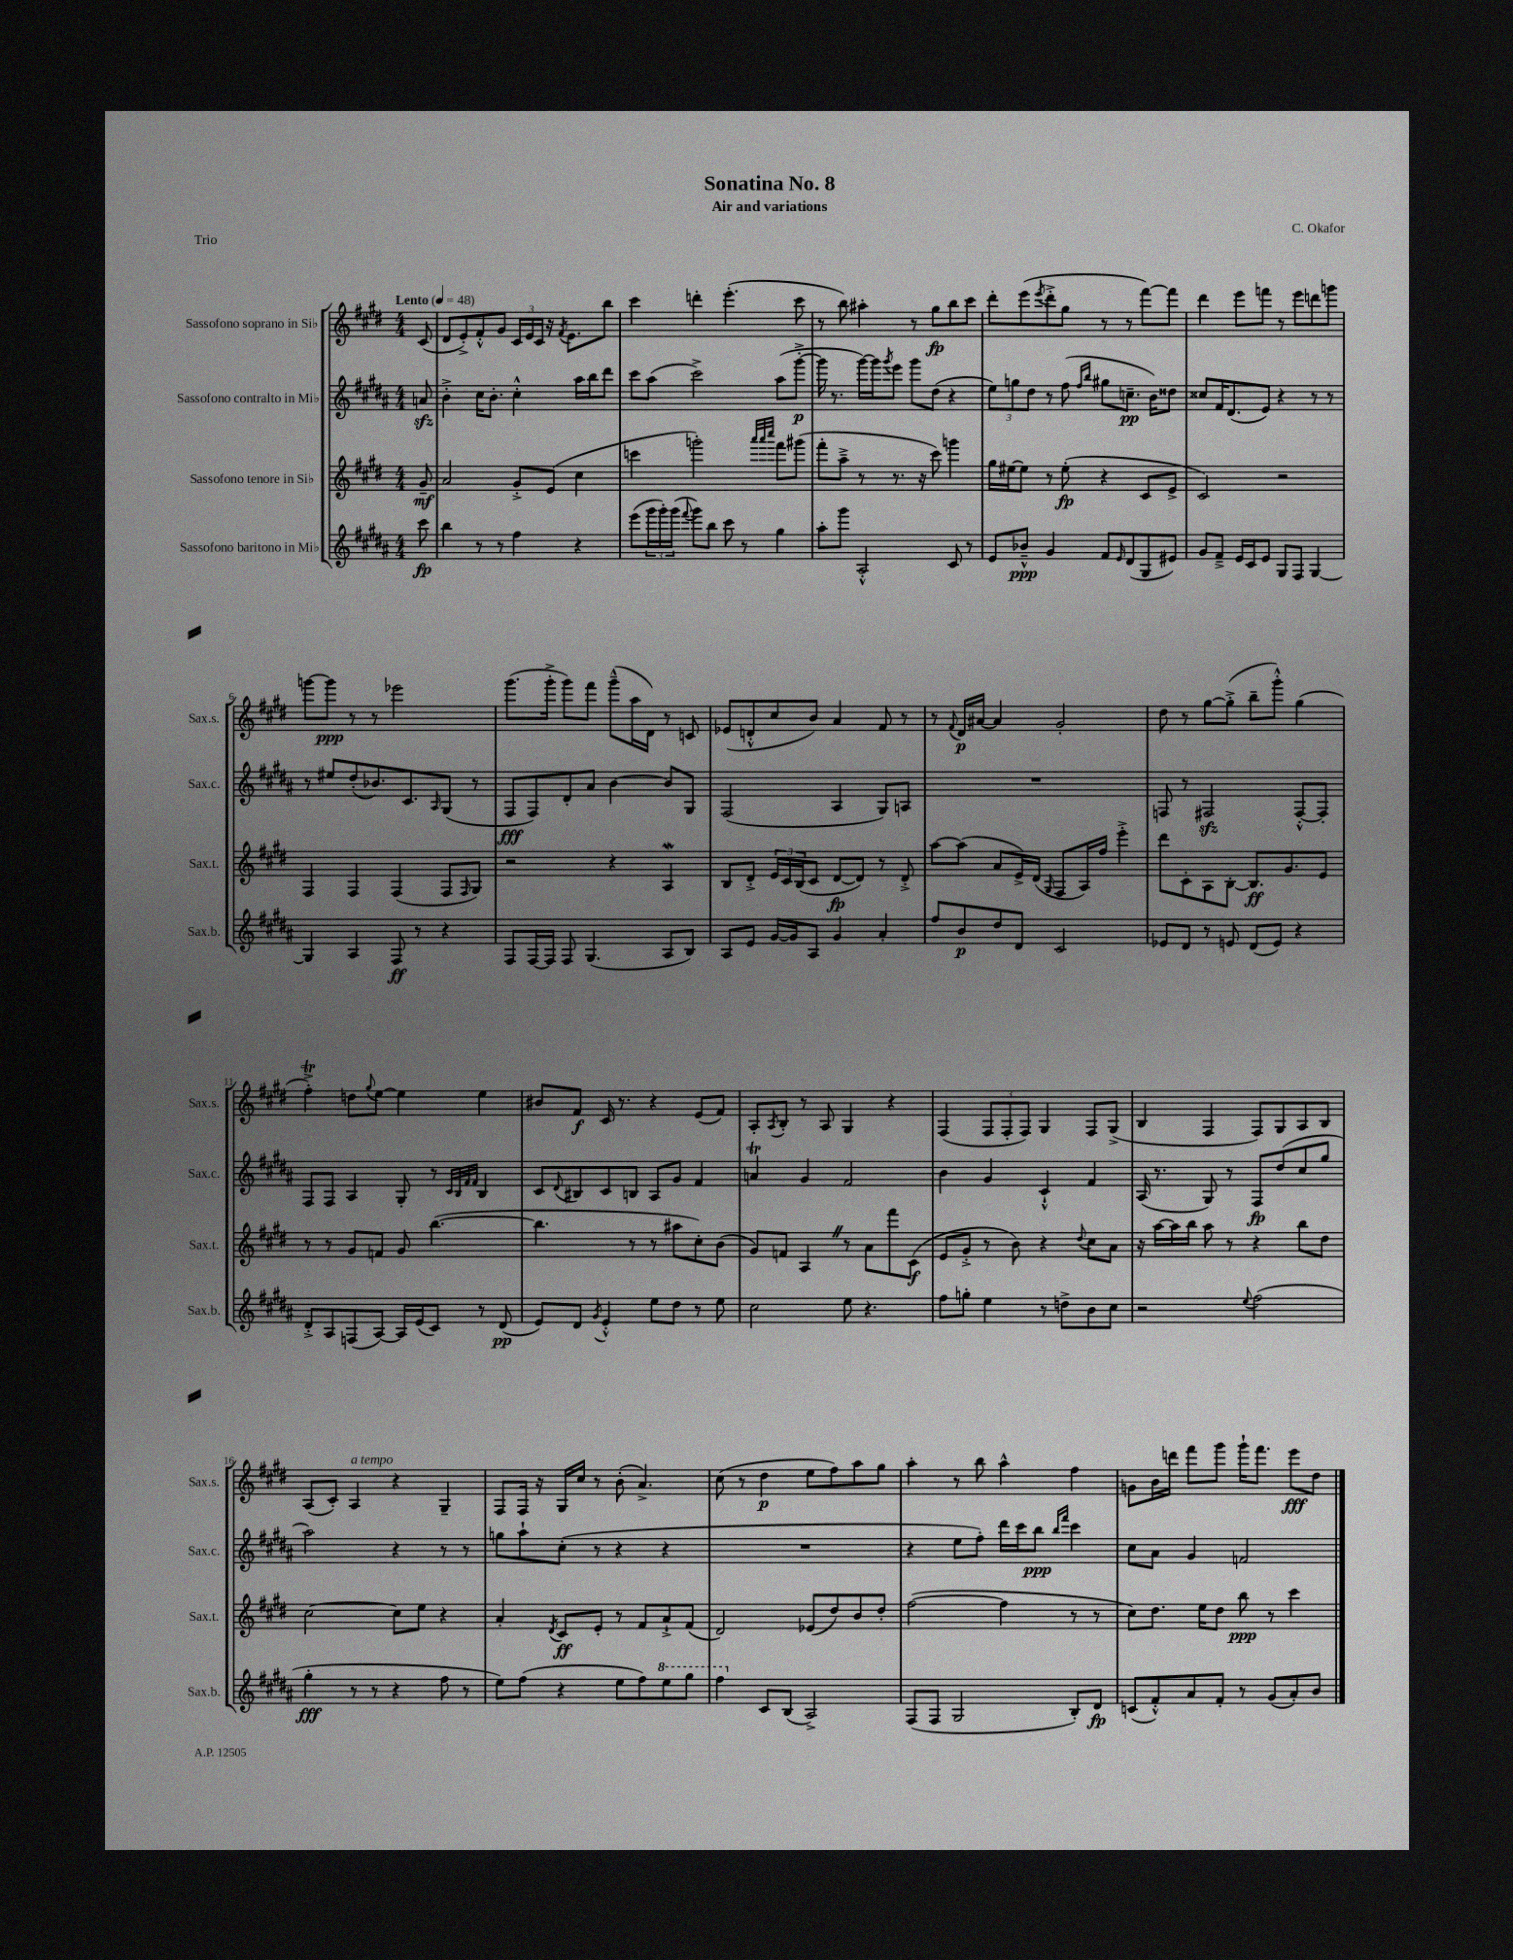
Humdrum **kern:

**kern	**kern	**kern	**kern
*staff4	*staff3	*staff2	*staff1
*clefG2	*clefG2	*clefG2	*clefG2
*k[f#c#g#d#a#]	*k[f#c#g#d#]	*k[f#c#g#d#a#]	*k[f#c#g#d#]
*M4/4	*M4/4	*M4/4	*M4/4
*MM48	*MM48	*MM48	*MM48
8ccc#	8g#~	8a	(8c#
=	=	=	=
4bb	2a	4b'^	8d#
.	.	.	8e'^)
8r	.	16cc#	8f#'^^
.	.	8.b'	.
8r	.	.	8g#
4ff#	8g#'^	4cc#'^^	24c#
.	.	.	24e
.	.	.	24c#
.	(8e	.	16r
.	.	.	8qf#
.	.	.	8.e
4r	4cc#	16aa#	.
.	.	16bb	.
.	.	8ddd#	8bb
=	=	=	=
(8eee	4ccc	8ccc#	4ccc#
24ggg#	.	(8aa#	.
24ggg#')	.	.	.
(24ggg#	.	.	.
8qqfff#	.	.	.
8ggg#)	2ggg')	2ccc#^)	4ddd'
8bb	.	.	.
8ccc#	.	.	(4.eee'
8r	.	.	.
.	32qqaaa	.	.
.	32qqaaa	.	.
.	32qqcccc#	.	.
4gg#	8fff#	(8aa#	.
.	(8ggg#	[8ggg#'^	8ccc#
=	=	=	=
8aa#'	8fff#'	16ggg#]	8r
.	.	8.r	.
8ggg#	8aa~^	.	8bb)
2A#'^^	8r	[16ggg#)	4aa#'
.	.	16ggg#]	.
.	.	8qggg#	.
.	8.r	8eee	.
.	.	8ggg#	8r
.	16r	.	.
.	8ccc#)	(8dd#	8gg#
8c#	4ggg	4r	8bb
8r	.	.	8ccc#
=	=	=	=
8e	16gg#	12ee)	8ddd#'
.	[16ee#	.	.
.	.	12gg	.
8b-~^^	8ee#]	.	(8eee
.	.	12dd#	.
.	.	.	8qeee
4g#	8r	8r	8ddd#'^
.	(8ee#'	(8ff#	8gg#
.	.	16qqff#	.
.	.	16qqbb	.
8f#	4r	8gg#	8r
16qqe	.	.	.
(8d#	.	8.cc~	8r
8G#	8c#	.	[8fff#)
.	.	16b)	.
8e#)	8e^	8dd##	8fff#]
=	=	=	=
8g#	2c#)	8cc##	4ddd#
8f#~^	.	16f#	.
.	.	(8.d#	.
16e	.	.	8eee
16c#	.	.	.
8e	.	8e)	8fff
8G#	2r	4r	8r
8F#	.	.	8eee
[4G#	.	8r	8ddd
.	.	8r	8ggg
=	=	=	=
4G#]	4F#	8r	[8ggg
.	.	8ee#	8ggg]
4A#	4F#	(8dd#'	8r
.	.	8.b-)	8r
8F#	(4F#	.	2eee-
.	.	8.c#	.
8r	.	.	.
.	.	16qqA#	.
4r	8F#	(8G#	.
.	16qqF#	.	.
.	8G#)	8r	.
=	=	=	=
8F#	2r	8F#	(8.ggg#
[16F#	.	8F#)	.
16F#]	.	.	16ggg#'^
8F#	.	8d#'	8ggg#)
(4.G#	.	8a#	8fff#
.	4r	[4b	(8ggg#~^^
.	.	.	16aa
.	.	.	16d#)
8A#	4A	8b]	8r
8B)	.	8G#	8c
=	=	=	=
8A#	8B	(2F#	(8e-
8e	8d#'^	.	8d'^^
[16g#	24e	.	8cc#
.	24c#	.	.
16g#]	.	.	.
.	(24B	.	.
8A#	8c#	.	8b)
4g#	[8d#	4A#	4a
.	8d#])	.	.
4a#'	8r	8G#)	8f#
.	8d#'^	8A	8r
=	=	=	=
8ff#	[8aa	1r	8r
.	.	.	8qqf#
8b	(8aa]	.	16d#
.	.	.	[16a#
8dd#	8a	.	4a#]
8d#	16e^)	.	.
.	(16d#	.	.
.	16qqG#	.	.
2c#	8F#	.	2g#'
.	16A)	.	.
.	16ff#	.	.
.	4eee'^	.	.
=	=	=	=
8e-	8ddd#	8F	8dd#
8d#	8c#'	8r	8r
8r	8A	2F#	[8gg#
8e	[8B'	.	(8gg#'^]
(8d#	8.B]	.	8bb~
8e)	.	.	8ggg#'^^)
.	8.g#	.	.
4r	.	[8F#'^^	(4gg#
.	8e	8F#']	.
=	=	=	=
8d#'^	8r	8F#	4ff#'^)
8A#	8r	8F#	.
(8F	8g#	4A#	8dd
.	.	.	8qqgg#
[8A#)	8f	.	[8ee
16A#]	8g#	8G#'	4ee]
(16e	.	.	.
8c#)	([4.bb	8r	.
.	.	32qqc#	.
.	.	32qqB	.
.	.	32qqf#	.
.	.	32qqf#	.
8r	.	4B	4ee
(8d#	.	.	.
=	=	=	=
8e)	4.bb]	8c#	8b#
.	.	8qqd#	.
8d#	.	8B#	8f#
8qg#	.	.	.
4e'^^	.	8c#	16c#
.	.	.	8.r
.	8r	8B	.
8ee	8r	8A#	4r
8dd#	8aa#	8g#	.
8r	8cc#')	4f#	(8e
8ee	(8b	.	8f#)
=	=	=	=
2cc#	8g#)	4a	8A'
.	.	.	8qA
.	8f	.	8B'
.	4A	4g#	8r
.	.	.	8A
8ee	8r	2f#	4G#
4.r	8a	.	.
.	8fff#	.	4r
.	(8c#	.	.
=	=	=	=
8ff#	8e	4b	(4F#
8gg'	8g#'^	.	.
4ee	8r	4g#	12F#
.	.	.	12F#'
.	8b)	.	.
.	.	.	12F#)
8r	4r	4c#`^^	4G#
8dd^	.	.	.
.	8qqdd#	.	.
8b	8cc#	4f#	8F#
8cc#	8a	.	(8G#^
=	=	=	=
2r	16r	(16A#	4B
.	[16aa	8.r	.
.	16aa]	.	.
.	16bb	.	.
.	8aa	8G#)	4F#
.	8r	8r	.
8qqee	.	.	.
(2ff#	4r	8F#	8F#)
.	.	(8dd#	8G#
.	8bb	8cc#	8A
.	8dd#	8gg#	8B
=	=	=	=
4gg#'	[2cc#	2aa#)	(8A
.	.	.	8c#')
8r	.	.	4A
8r	.	.	.
4r	8cc#]	4r	4r
.	8ee	.	.
8ff#	4r	8r	4G#~
8r	.	8r	.
=	=	=	=
8ee)	4a'	8gg	8F#
(8ff#	.	8aa#`	16F#
.	.	.	16r
.	8qd#	.	.
4r	8c#	(8cc#'	16G#
.	.	.	16cc#
.	8e'	8r	8r
8ee	8r	4r	(8b'
8ff#)	8f#	.	4.a^)
8eee	8a`^	4r	.
8ggg#	(8f#	.	.
=	=	=	=
4fff#	2d#)	1r	(8cc#
.	.	.	8r
8c#	.	.	4dd#
(8B	.	.	.
2A#^)	(8e-	.	8ee
.	8dd#)	.	8ff#)
.	8b	.	8aa
.	8dd#'	.	8gg#
=	=	=	=
(8F#	([2ff#	4r	4aa'
8F#	.	.	.
2G#	.	8ee	8r
.	.	8ff#')	8bb
.	4ff#]	16ddd#	4aa^^
.	.	16ccc#	.
.	.	8bb	.
.	.	16qqbb	.
.	.	16qqfff#	.
8B')	8r	4ccc#	4ff#
8d#	8r	.	.
=	=	=	=
(8c	8cc#)	8cc#	8g
8f#'^^)	8.dd#	8a#	16b
.	.	.	16ddd
8a#	.	4g#	8fff#
.	16ee	.	.
8f#'	8dd#	.	8ggg#
8r	8bb	2f	16ggg#`
.	.	.	8.fff#
(8g#	8r	.	.
8a#')	4ccc#	.	8eee
8b	.	.	8dd#
==	==	==	==
*-	*-	*-	*-
